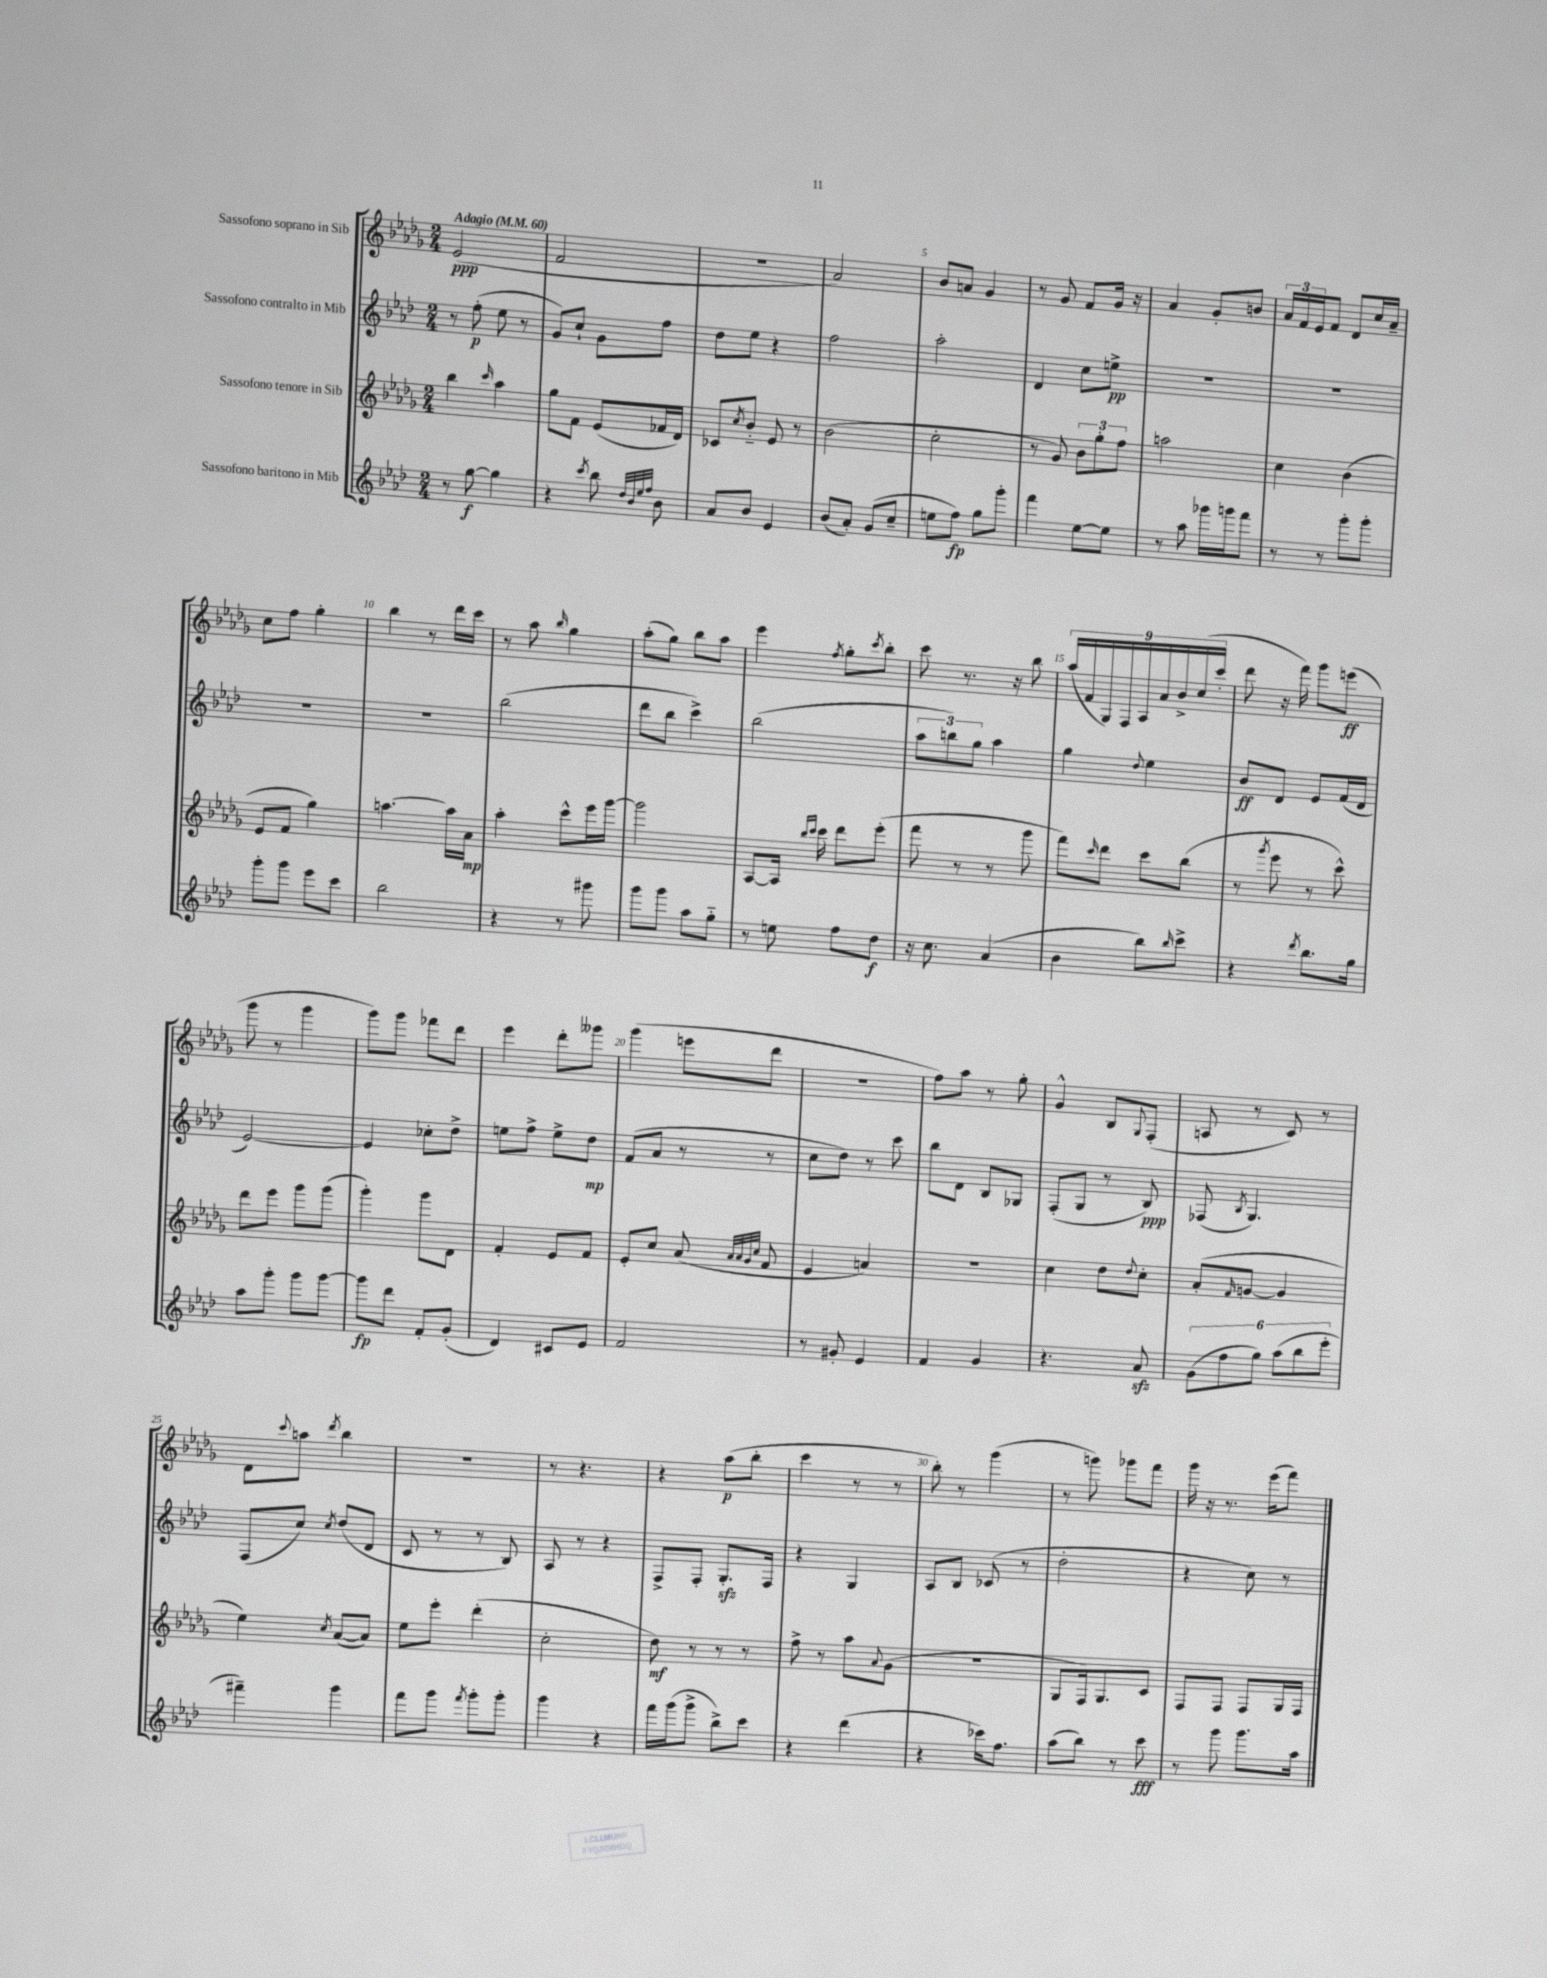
<<
\new StaffGroup <<
\new Staff = "s0" \with { instrumentName = "Sassofono soprano in Sib" } {
    \clef treble \key des \major \numericTimeSignature \time 2/4 \tempo "Adagio" 4 = 60
    ees'2\ppp( |
    f'2 |
    r2 |
    aes'2) |
    bes'8 a'8 ges'4 |
    r8 ges'8 f'8 ges'16 r16 |
    aes'4 ges'8-. b'8 |
    \tuplet 3/2 { aes'16 f'16 ees'16 } f'8 des'8 c''16 aes'16-- |
    c''8 f''8 ges''4-. |
    bes''4 r8 des'''16 c'''16 |
    r8 aes''8 \grace { bes''16 } ges''4 |
    aes''8-.( ges''8) bes''8 aes''8 |
    ees'''4 \acciaccatura { f''8 } ges''8-. \acciaccatura { c'''8 } bes''8-. |
    c'''8 r8. r16 bes''8 |
    \tuplet 9/8 { aes''16( f'16 ges16) f16 aes16 aes'16 bes'16-> c''16( c'''16-. } |
    des'''8 r16 f'''16) ges'''8 e'''8\ff( |
    ges'''8 r8 ges'''4 |
    ges'''8) ges'''8 fes'''8 des'''8 |
    ees'''4 des'''8-. geses'''8 |
    ges'''4( e'''8 des'''8 |
    R2 |
    f''8) aes''8 r8 ges''8-. |
    ges'4-^ bes8 \appoggiatura { ges8 } f8-.( |
    a8 r8 c'8) r8 |
    des'8 \appoggiatura { c'''8 } a''8 \acciaccatura { des'''8 } bes''4 |
    r2 |
    r8 r4. |
    r4 aes''8\p( bes''8-. |
    c'''4 r8 r8 |
    bes''8-.) r8 ges'''4( |
    r8 g'''8) ges'''8 f'''8 |
    ges'''16 r16 r8. ees'''16( f'''8) \bar "|." |
}
\new Staff = "s1" \with { instrumentName = "Sassofono contralto in Mib" } {
    \clef treble \key aes \major \numericTimeSignature \time 2/4
    r8 f''8-.\p( ees''8 r8 |
    g'8) c''8-! g'8 f''8 |
    des''8 ees''8 r4 |
    f''2 |
    aes''2-. |
    des'4 c''8 e''8->\pp |
    R2 |
    R2 |
    R2 |
    R2 |
    bes''2( |
    des'''8 bes''8 c'''4->) |
    bes''2( |
    \tuplet 3/2 { aes''8 b''8) g''8 } aes''4 |
    g''4 \appoggiatura { des''8 } ees''4 |
    bes'8\ff des'8 ees'8 f'16( des'16 |
    ees'2~) |
    ees'4 ces''8-. des''8-> |
    e''8 f''8-> e''8-> des''8\mp |
    f'8( aes'8 r8 r8 |
    c''8 des''8) r8 c'''8 |
    bes''8 des'8 bes8 ges8 |
    f8-.( g8 r8 bes8\ppp) |
    fes8( \acciaccatura { bes8 } g4.) |
    f8( c''8) \acciaccatura { c''8 } des''8( des'8 |
    c'8 r8 r8 bes8) |
    aes8 r8 r4 |
    f8-> f8-. g8.-.\sfz f16 |
    r4 g4 |
    aes8 bes8 ces'8( r8 |
    des''2-. |
    r4 c''8) r8 \bar "|." |
}
\new Staff = "s2" \with { instrumentName = "Sassofono tenore in Sib" } {
    \clef treble \key des \major \numericTimeSignature \time 2/4
    bes''4 \grace { c'''16 } aes''4 |
    ges''8 f'8 ees'8( fes'16 des'16) |
    ces'8 \acciaccatura { c''8 } bes'8-_ ees'8 r8 |
    bes'2( |
    c''2-. |
    r8 ges'8) \tuplet 3/2 { bes'8 ges''8-. f''8 } |
    a''2 |
    c''4 bes'4( |
    ees'8 f'8 ges''4) |
    a''4.~ a''16 aes'16\mp |
    aes''4-. c'''8-^ ees'''16 ges'''16~ |
    ges'''2 |
    aes8~ aes16 \grace { bes''16 c'''16 } c'''16 des'''8 ees'''8-.( |
    f'''8 r8 r8 ges'''8 |
    f'''8) \grace { c'''16 } des'''8 c'''8 bes''8( |
    r8 \acciaccatura { ges'''8 } ees'''8 r8 c'''8-^) |
    des'''8 ees'''8 ges'''8 ges'''8( |
    ges'''4-.) ges'''8 des'8 |
    f'4-. ees'8 f'8 |
    ees'8-. c''8 aes'8( \grace { aes'32 aes'32 ges'32 c''32 } f'8 |
    ees'4 a'4) |
    r2 |
    c''4 des''8 \appoggiatura { des''8 } c''8-. |
    aes'8-.( \grace { f'16 } g'8~ g'4 |
    ees''4) \acciaccatura { c''8 } aes'8~( aes'8) |
    ees''8 ees'''8-. des'''4-.( |
    c''2-. |
    des''8\mf) r8 r8 r8 |
    f''8-> r8 aes''8 \appoggiatura { aes'8 } ges'8( |
    r2 |
    ges8 f16) ges8. c'8 |
    f8 f8 f8 ges16 f16 \bar "|." |
}
\new Staff = "s3" \with { instrumentName = "Sassofono baritono in Mib" } {
    \clef treble \key aes \major \numericTimeSignature \time 2/4
    r8 g''8~\f g''4 |
    r4 \acciaccatura { c'''8 } bes''8 \grace { des''32 bes'32 ees''32 f''32 } bes'8 |
    aes'8 bes'8 ees'4 |
    bes'8( aes'8-.) g'8( c''8-- |
    e''8 f''8\fp) g''8 g'''8-. |
    f'''4 ees''8~ ees''8 |
    r8 aes''8 ges'''16 g'''16 f'''8 |
    r8 r8 g'''8-. g'''8-. |
    g'''8-. g'''8 ees'''8 c'''8 |
    bes''2 |
    r4 r8 gis'''8 |
    g'''8 g'''8 aes''8 g''8-_ |
    r8 e''8 f''8 des''8\f |
    r16 c''8. aes'4( |
    bes'4 bes''8) \grace { bes''16 } c'''8-> |
    r4 \acciaccatura { des'''8 } bes''8. g''16 |
    aes''8 g'''8-. g'''8 g'''8~ |
    g'''8\fp des'''8 f'8-. g'8-.( |
    des'4) cis'8 ees'8 |
    f'2 |
    r8 gis'8-. ees'4 |
    f'4 g'4 |
    r4. aes'8\sfz |
    \tuplet 6/4 { g'8( f''8 g''8) aes''8( bes''8 ees'''8-. } |
    fis'''4--) g'''4 |
    f'''8 g'''8 \acciaccatura { f'''8 } g'''8-. g'''8-. |
    g'''4 r4 |
    f'''16 g'''16( g'''8-> bes''8->) c'''8 |
    r4 des'''4( |
    r4 ces'''16) f''8. |
    aes''8( bes''8) r8 c'''8\fff |
    r8 g'''8 g'''8. aes''16 \bar "|." |
}
>>
>>
\layout { \context { \Score \override BarNumber.break-visibility = ##(#f #t #t) barNumberVisibility = #(every-nth-bar-number-visible 5) } }
